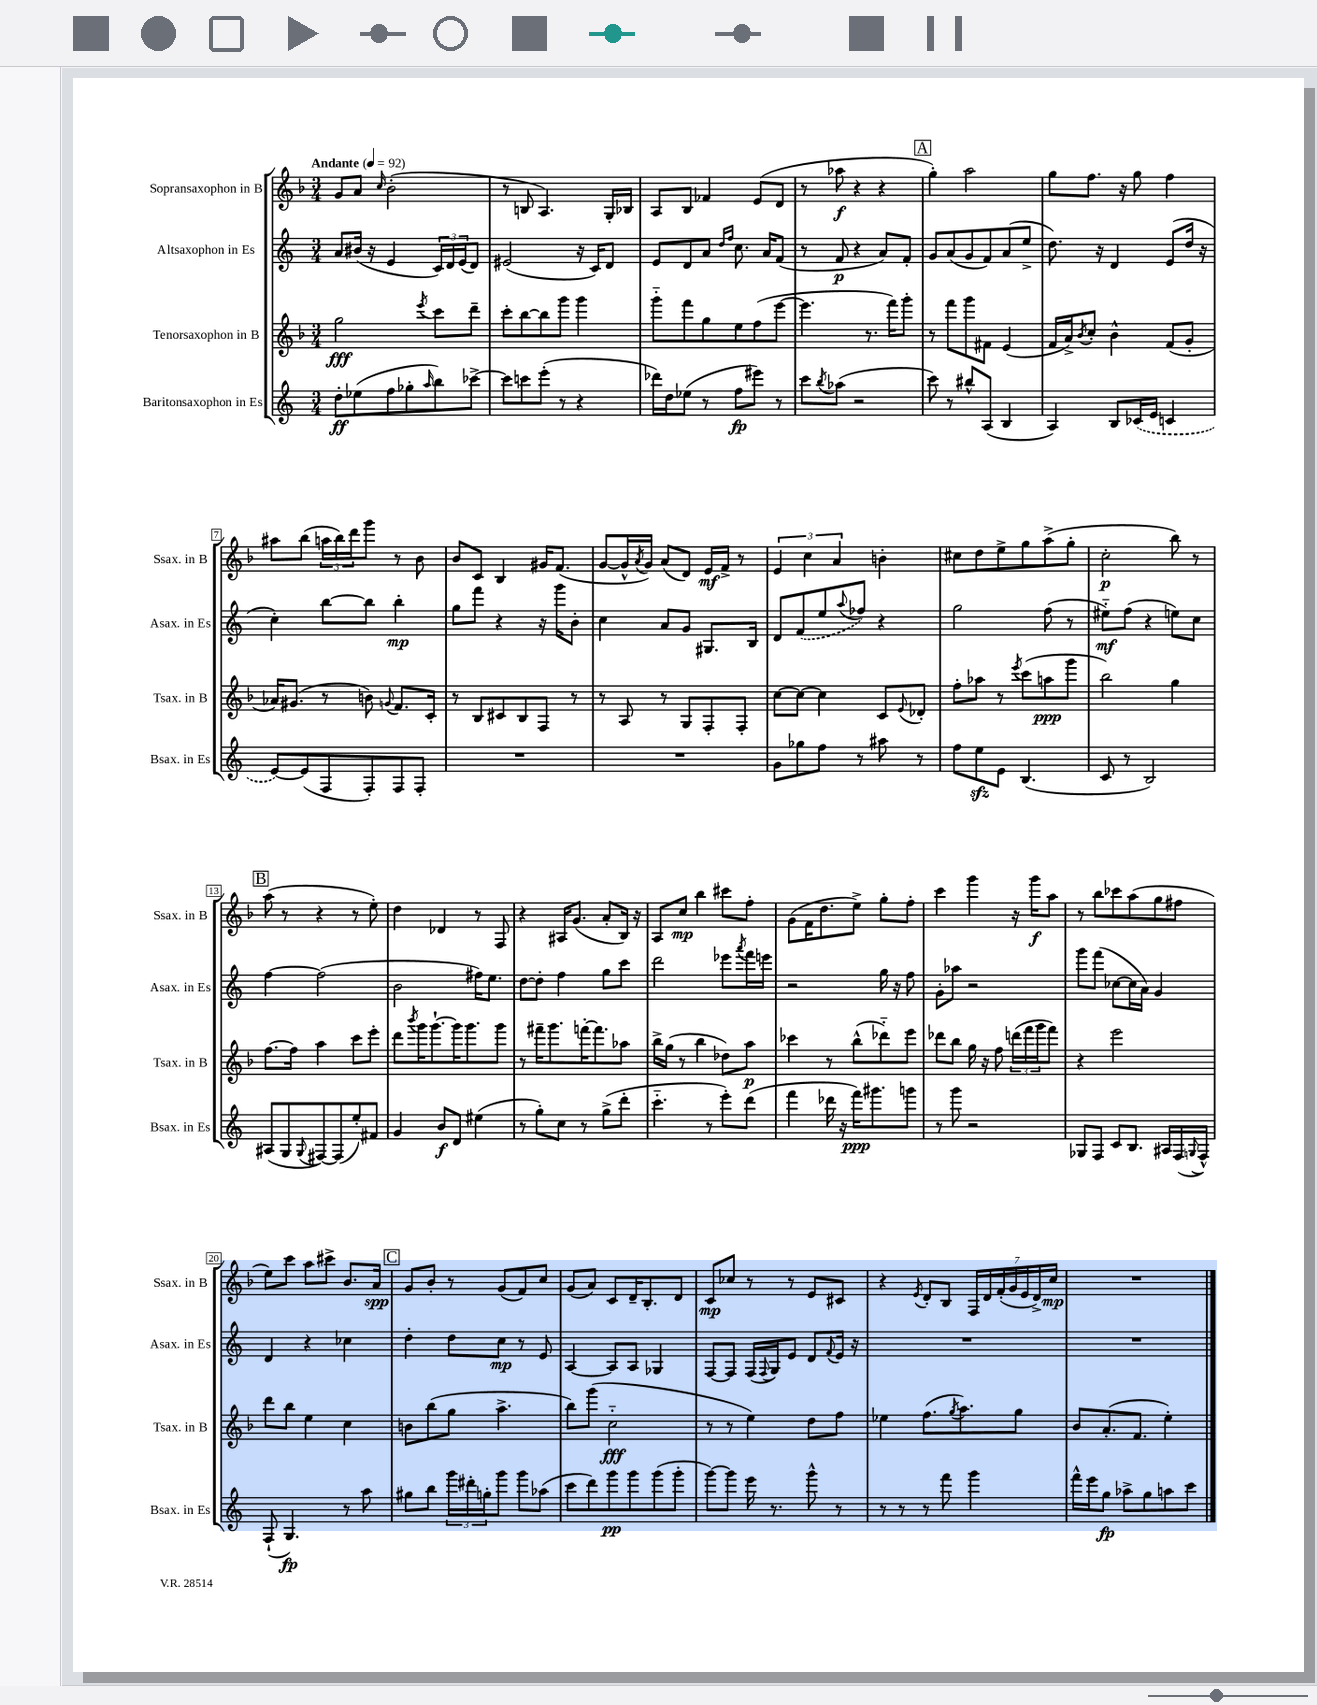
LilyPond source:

<<
\new StaffGroup <<
\new Staff = "s0" \with { instrumentName = "Sopransaxophon in B" shortInstrumentName = "Ssax. in B" } {
    \clef treble \key f \major \numericTimeSignature \time 3/4 \tempo "Andante" 4 = 92
    g'8 a'8 \grace { c''16 } bes'2-.( |
    r8 b8 a4.) g16-. bes16 |
    a8 bes8 fes'4 e'8( d'8 |
    r8 aes''8\f r4 r4 |
    \mark \markup { \box "A" } g''4-.) a''2 |
    g''8 f''8. r16 g''8 f''4 |
    ais''8 bes''8( \tuplet 3/2 { a''16 bes''16) d'''16 } g'''8 r8 bes'8 |
    bes'8 c'8 bes4 gis'16 f'8.( |
    g'8~ g'16-^ \acciaccatura { a'8 } g'16) a'8( d'8) e'16\mf f'16-> r8 |
    \tuplet 3/2 { e'4 c''4 a'4 } b'4-. |
    cis''8 d''8 e''8-> g''8 a''8->( g''8-. |
    c''2-.\p bes''8) r8 |
    \mark \markup { \box "B" } a''8( r8 r4 r8 e''8-.) |
    d''4 des'4 r8 f8 |
    r4 ais16 g'8.( a'8-. bes16) r16 |
    a8 c''8\mp bes''4 cis'''8 f''8-. |
    g'8( f'16 d''8. e''8->) g''8-. f''8-. |
    c'''4 g'''4 r16 g'''16\f a''8 |
    r8 bes''8 ces'''8 a''8( g''8 fis''8 |
    e''8) c'''8 a''8 cis'''8-> bes'8. a'16\spp |
    \mark \markup { \box "C" } g'8 bes'8-. r8 g'8( f'8) c''8 |
    g'8( a'8) c'8 d'16-- bes8.-. d'8 |
    c'8\mp ces''8 r8 r8 e'8 cis'8 |
    r4 \acciaccatura { e'8 } d'8-. bes8 \tuplet 7/4 { f16 d'16 f'16-.( g'16 e'16 d'16->) c''16\mp } |
    R2. \bar "|." |
}
\new Staff = "s1" \with { instrumentName = "Altsaxophon in Es" shortInstrumentName = "Asax. in Es" } {
    \clef treble \key c \major \numericTimeSignature \time 3/4
    a'8 bis'16( r16 e'4 \tuplet 3/2 { c'16) d'16 e'16( } d'8) |
    eis'2( r16 c'16) d'8 |
    e'8 d'8 a'8 \grace { d''16 f''16 } c''8. a'16 f'8( |
    r8 f'8\p r4 a'8) f'8-. |
    \mark \markup { \box "A" } g'8 a'8( g'8 f'8) a'8( e''8-> |
    d''8.) r16 d'4 e'8( d''16 r16 |
    c''4-.) b''8~ b''8 b''4-.\mp |
    g''8 f'''8 r4 r16 g'''16 b'8-. |
    c''4 a'8 g'8 gis8. b16 |
    d'8 \once \slurDashed f'8( e''8 \appoggiatura { a''8 } fes''8) r4 |
    g''2 f''8( r8 |
    eis''8-_\mf) f''8( r4 e''8) c''8 |
    \mark \markup { \box "B" } f''4~ f''2( |
    b'2 fis''16) e''8. |
    d''8~ d''8-. f''4 g''8 c'''8 |
    d'''2 ees'''8 \acciaccatura { a'''8 } f'''16 e'''16 |
    r2 g''16 r16 f''8 |
    g'8-. aes''8 r2 |
    g'''8 f'''8( ces''8~ ces''16 a'16) g'4 |
    d'4 r4 ces''4 |
    \mark \markup { \box "C" } d''4-. d''8 c''8\mp r8 e'8 |
    a4~ a8 a8 ges4 |
    f8~ f8 f16( \appoggiatura { f8 } g16) e'8 d'8 \appoggiatura { f'8 } e'16 r16 |
    R2. |
    R2. \bar "|." |
}
\new Staff = "s2" \with { instrumentName = "Tenorsaxophon in B" shortInstrumentName = "Tsax. in B" } {
    \clef treble \key f \major \numericTimeSignature \time 3/4
    g''2\fff \acciaccatura { e'''8 } c'''8 d'''8-- |
    c'''8-. bes''8~ bes''8 g'''8 g'''4 |
    g'''8-_ f'''8 g''8 e''8 f''8( e'''8~ |
    e'''4. r8. f'''16) g'''8-. |
    \mark \markup { \box "A" } r8 f'''8 g'''8 fis'8 e'4( |
    f'16 a'16->) \acciaccatura { bes'8 } c''8-. bes'4-^ f'8( g'8-. |
    aes'16) gis'8.( r8 b'8) \appoggiatura { g'8 } f'8. c'16-. |
    r8 bes8 cis'8 bes8 f8 r8 |
    r8 a8 r8 g8 f8-. f8-. |
    c''8~ c''8~ c''4 c'8 \appoggiatura { e'8 } des'8-. |
    f''8-. aes''8 r8 \acciaccatura { e'''8 } c'''8( a''8\ppp g'''8 |
    bes''2) g''4 |
    \mark \markup { \box "B" } f''8.~ f''16 a''4 c'''8 e'''8-. |
    d'''8 \acciaccatura { bes'''8 } g'''16 g'''8.~-! g'''16 g'''8. g'''8 |
    r8 fis'''16-- g'''8. f'''16~-. f'''8. aes''8 |
    bes''16-> g''16( r8 bes''4 des''8) a''8\p |
    ces'''4 r8 bes''8-^( des'''8-_) e'''8 |
    des'''8 bes''8 g''16 r16 f''8 \tuplet 3/2 { d'''16( f'''16 g'''16 } f'''8) |
    r4 e'''2 |
    d'''8 bes''8 e''4 c''4 |
    \mark \markup { \box "C" } b'8 bes''8( g''8 a''4.-> |
    bes''8) g'''8( c''2-_\fff |
    r8 r8 e''4) d''8 f''8 |
    ees''4 f''8.( \acciaccatura { g''8 } a''8.) g''8 |
    bes'8 a'8.-.( f'8. e''4-.) \bar "|." |
}
\new Staff = "s3" \with { instrumentName = "Baritonsaxophon in Es" shortInstrumentName = "Bsax. in Es" } {
    \clef treble \key c \major \numericTimeSignature \time 3/4
    d''8-.\ff ees''8( f''8 ges''8-. \grace { a''16 } b''8) ces'''8~-> |
    ces'''8 c'''8 e'''8-.( r8 r4 |
    des'''16) d''16 ees''8( r8 f''8\fp eis'''8) r8 |
    c'''8 \acciaccatura { b''8 } aes''8( r2 |
    \mark \markup { \box "A" } c'''8) r8 bis''8-^ a8( b4 |
    a4) b8 \once \slurDashed ces'16( e'16 c'4 |
    e'8~) e'8( f8 f8-.) f8 f8-. |
    R2. |
    R2. |
    g'8 ges''8 f''8 r8 ais''8 r8 |
    f''8 e''8\sfz e'8 b4.( |
    c'8 r8 b2) |
    \mark \markup { \box "B" } ais8( g8 \appoggiatura { g8 } fis8~) fis8( e''8-.) fis'8 |
    g'4 b'8\f d'8 eis''4( |
    r8 g''8-.) c''8 r8 g''8->( d'''8-. |
    c'''4.-_ r8 e'''8-.) d'''8( |
    f'''4 des'''16 r16 f'''16\ppp) gis'''8. g'''8 |
    r8 g'''8 r2 |
    ges8 f8 c'8 b8. ais16 f16( \appoggiatura { g8 } f16-^) |
    f8-!( g4.\fp) r8 a''8 |
    \mark \markup { \box "C" } gis''8 b''8 \tuplet 3/2 { g'''16 dis'''16-. g''16-. } g'''8 g'''8 aes''8( |
    c'''8 d'''8) g'''8\pp g'''8 g'''8( g'''8-. |
    g'''8~) g'''8 e'''16 r8. g'''8-^ r8 |
    r8 r8 r8 f'''8 g'''4 |
    f'''16-^ e'''16 g''8\fp aes''8-> g''8 a''8 c'''8 \bar "|." |
}
>>
>>
\layout { \context { \Score \override BarNumber.stencil = #(make-stencil-boxer 0.1 0.3 ly:text-interface::print) } }
